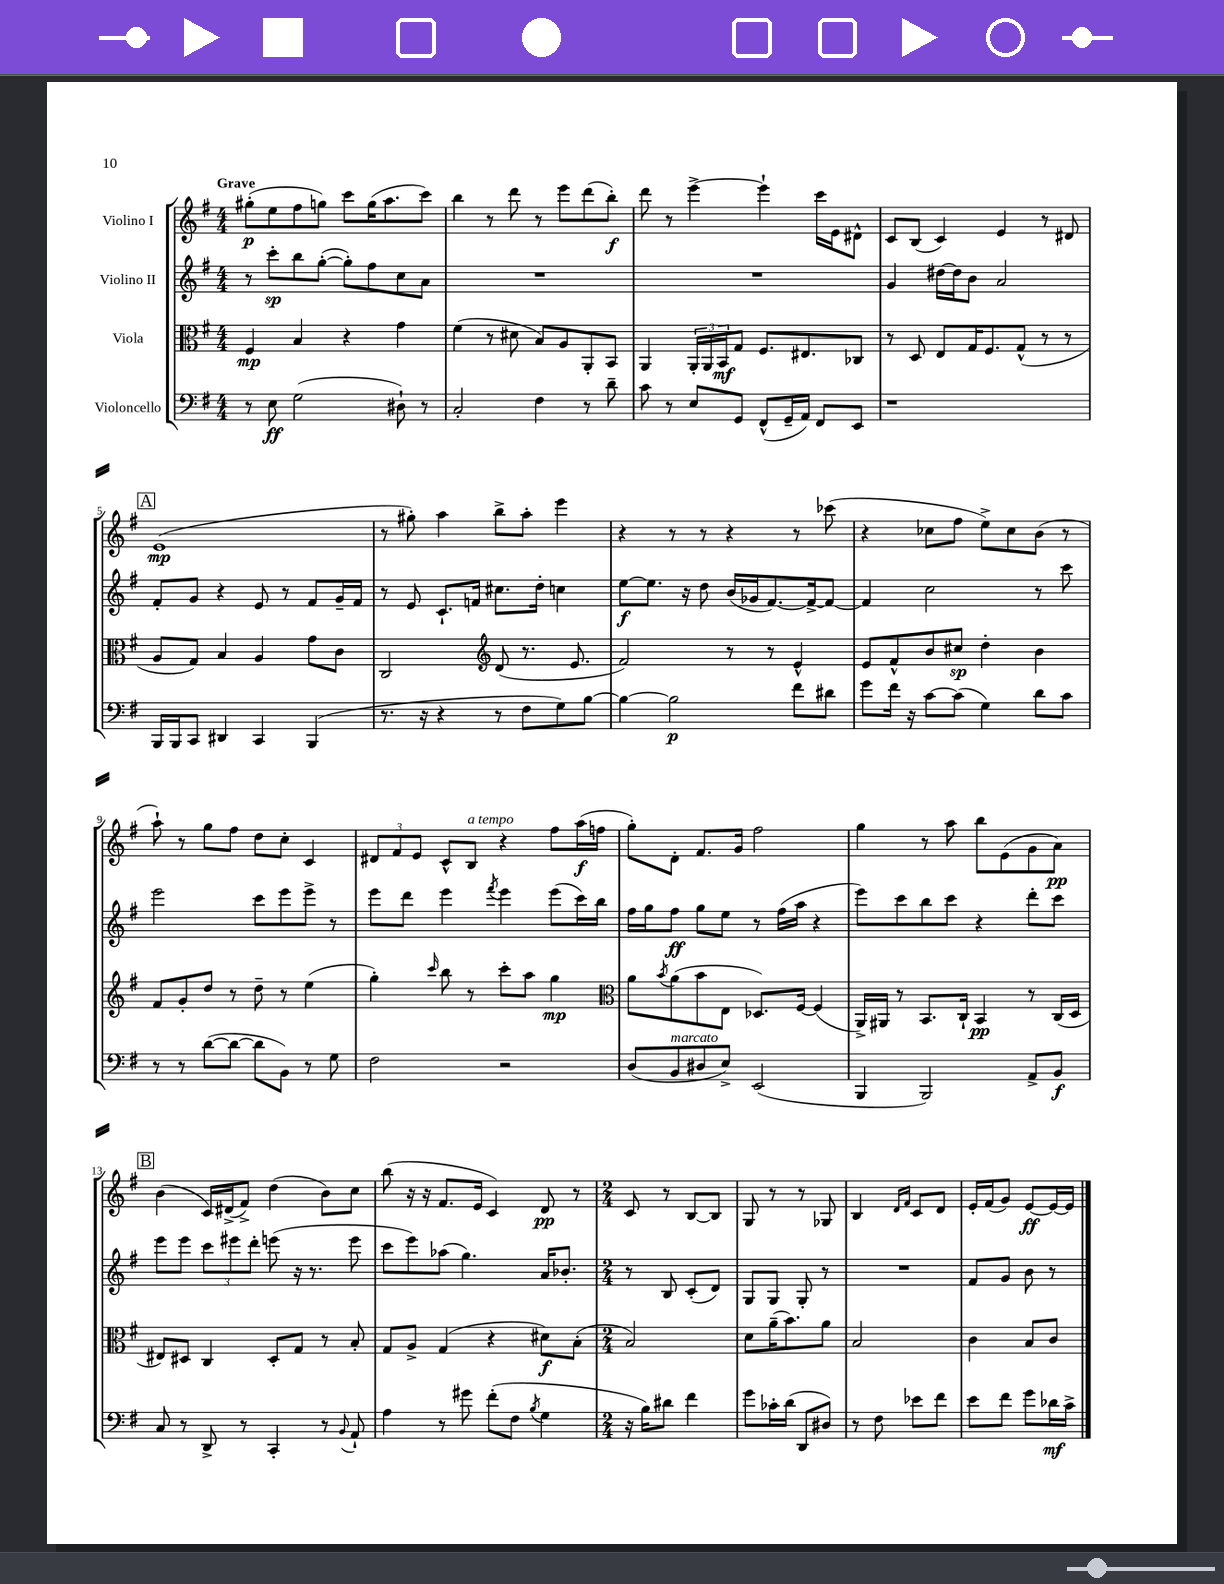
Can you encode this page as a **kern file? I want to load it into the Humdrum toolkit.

**kern	**kern	**kern	**kern
*staff4	*staff3	*staff2	*staff1
*clefF4	*clefC3	*clefG2	*clefG2
*k[f#]	*k[f#]	*k[f#]	*k[f#]
*M4/4	*M4/4	*M4/4	*M4/4
8r	4F#	8r	(8gg#'
8E	.	8ccc'	8ee
(2G	4B	8bb	8ff#
.	.	([8gg'	8gg)
.	4r	8gg'])	8ccc
.	.	8ff#	(16gg
.	.	.	8.aa
8D#`)	4g	8cc	.
8r	.	8a	8ccc)
=	=	=	=
2C'	(4f#	1r	4bb
.	8r	.	8r
.	8d#	.	8ddd
4F#	8B)	.	8r
.	8A	.	8eee
8r	8AA'	.	(8ddd
8d~	8BB	.	8bb')
=	=	=	=
8c	4AA	1r	8ddd
8r	.	.	8r
8E	24AA'	.	[4eee^
.	24AA	.	.
.	24BB	.	.
8GG	8G	.	.
(8FF#^^	8.F#	.	4eee`]
16GG~	.	.	.
16AA)	8.E#	.	.
8FF#	.	.	16ccc
.	.	.	16e
8EE	8C-	.	8d#^^
=	=	=	=
1r	8r	4g	8c
.	8D	.	(8B
.	8E	[16dd#	4c)
.	.	16dd#]	.
.	16G	8b	.
.	8.F#	.	.
.	.	2a	4e
.	(8G^^	.	.
.	8r	.	8r
.	8r	.	8d#
=	=	=	=
16BBB	8A	8f#'	(1e
16BBB	.	.	.
8CC	8G)	8g	.
4DD#	4B	4r	.
4CC	4A	8e	.
.	.	8r	.
(4BBB	8g	8f#	.
.	8c	16g~	.
.	.	16f#	.
=	=	=	=
8.r	2C	8r	8r
.	.	8e	8gg#')
16r	.	.	.
4r	.	8.c`	4aa
.	.	16f	.
*	*clefG2	*	*
8r	(8d	8.cc#	8bb^
8F#	8.r	.	8aa'
.	.	16dd'	.
8G)	.	4cc	4eee
.	8.e	.	.
[8B	.	.	.
=	=	=	=
4B_	2f#)	[8ee	4r
.	.	8.ee]	.
2B]	.	.	8r
.	.	16r	.
.	.	8dd	8r
.	8r	(16b	4r
.	.	16g-	.
.	8r	[8.f#)	.
8f#	4e^^	.	8r
.	.	16f#^_	.
8d#	.	8f#_	(8ccc-
=	=	=	=
8g	8e	4f#]	4r
16f#	8f#^^	.	.
16r	.	.	.
[8c	8b	2cc	8cc-
(8c]	8cc#	.	8ff#
4G)	4dd'	.	8ee^)
.	.	.	8cc-
8d	4b	8r	(8b
8c	.	8ccc	8r
=	=	=	=
8r	8f#	2eee	8aa`)
8r	8g'	.	8r
([8d	8dd	.	8gg
8d_	8r	.	8ff#
8d]	8dd~	8ccc	8dd
8BB)	8r	8eee	8cc'
8r	(4ee	8eee^	4c
8G	.	8r	.
=	=	=	=
2F#	4gg')	8eee	12d#
.	.	.	12f#
.	.	8ddd	.
.	.	.	12e
.	16qqccc	.	.
.	8bb	4eee	8c^^
.	8r	.	8B
.	.	8qfff#	.
2r	8ccc'	4eee	4r
.	8aa	.	.
.	4gg	(8eee	8ff#
.	.	16ccc)	(16aa
.	.	16bb	16ff
=	=	=	=
*	*clefC3	*	*
(8D	8a	16ff#	8gg')
.	.	16gg	.
.	8qb	.	.
8BB	(8a	8ff#	8d'
8D#	8b	8gg	8.f#
8E^)	8E	8ee	.
.	.	.	16g
(2EE	8.D-)	8r	2ff#
.	.	(16ff#	.
.	[16F#	16aa	.
.	(4F#]	4r	.
=	=	=	=
4BBB	16AA^)	8eee)	4gg
.	16AA#	.	.
.	8r	8ccc	.
2BBB)	8.BB	8bb	8r
.	.	8ccc	8aa
.	16C`	.	.
.	4BB	4r	8bb
.	.	.	(8e
8AA^	8r	8ddd'	8g
8BB	(16C	8ccc	8a)
.	16D	.	.
=	=	=	=
8C	8E#)	8eee	(4b
8r	8D#	8eee	.
8DD^	4C	12ccc	16c)
.	.	.	(16d#^
.	.	12eee#	.
8r	.	.	8f#^)
.	.	12ddd'	.
4CC'	8D#'	(8eee	(4dd
.	8G	16r	.
.	.	8.r	.
8r	8r	.	8b)
8qqBB	.	.	.
8AA`	8B'	8eee	8cc
=	=	=	=
4A	8G	8ccc	(8bb
.	8A^	8eee)	16r
.	.	.	16r
8r	(4G	(8aa-	8.f#
8g#	.	4.gg)	.
.	.	.	16e
(8f#'	4r	.	4c)
8F#	.	.	.
8qB	.	.	.
4G	8d#)	16a	8d
.	.	8.b-'	.
.	(8B'	.	8r
=	=	=	=
*M2/4	*M2/4	*M2/4	*M2/4
16r	2B)	8r	8c
16B)	.	.	.
8d#	.	8B	8r
4f#	.	(8c'	[8B
.	.	8d)	8B]
=	=	=	=
8g	8d	8G	8G
16c-'	(16a~	8G	8r
(16d	8.b)	.	.
8DD	.	8G'	8r
8D#)	8a	8r	8G-
=	=	=	=
8r	2B	2r	4B
8F#	.	.	.
.	.	.	16qqd
.	.	.	16qqf#
8e-	.	.	8c
8f#	.	.	8d
=	=	=	=
8e	4c	8f#	16e'
.	.	.	(16f#
8f#	.	8g	8g)
8g	8B	8b	[8e
16d-	8c	8r	16e_
16c^	.	.	16e]
==	==	==	==
*-	*-	*-	*-
